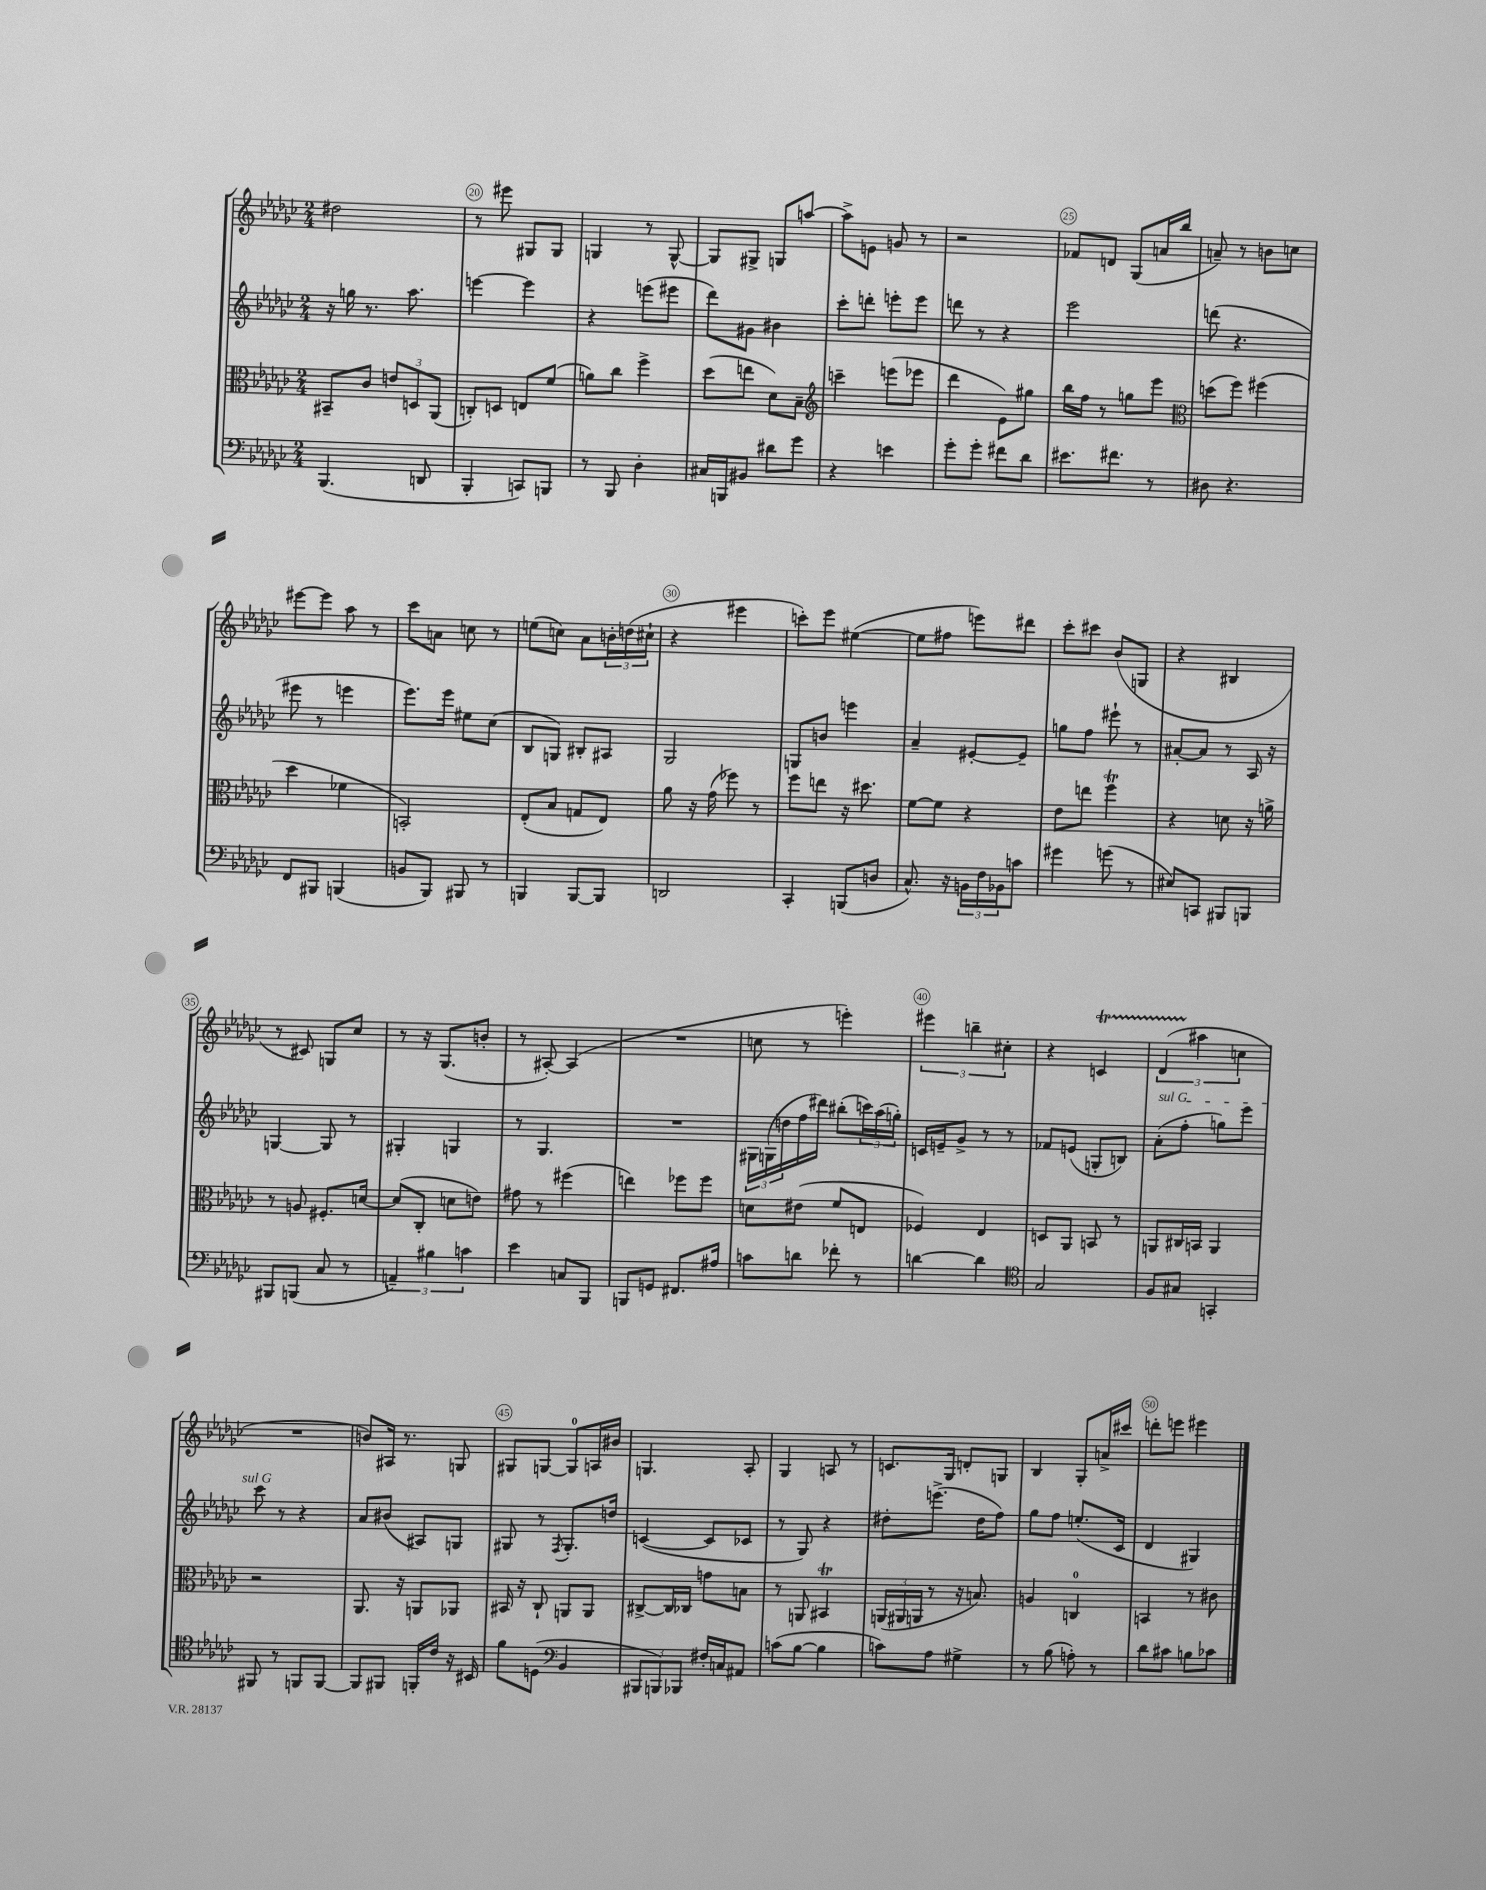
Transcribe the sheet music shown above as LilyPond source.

<<
\new StaffGroup <<
\new Staff = "s0" {
    \clef treble \key ges \major \numericTimeSignature \time 2/4
    dis''2 |
    r8 eis'''8 gis8 gis8 |
    g4 r8 g8~-^ |
    g8 gis8-> g8 a''8~ |
    a''8-> e'8 g'8 r8 |
    r2 |
    fes'8 d'8 ges8( a'16 bes''16 |
    a'8--) r8 b'8 c''8 |
    eis'''8~ eis'''8 aes''8 r8 |
    ces'''8 a'8 c''8 r8 |
    e''8( c''8) aes'8 \tuplet 3/2 { b'16-. d''16( cis''16-! } |
    r4 eis'''4 |
    c'''8-.) ees'''8 eis''4~( |
    eis''8 fis''8 e'''8) dis'''8 |
    ces'''8-. cis'''8 bes'8( g8 |
    r4 bis4 |
    r8 cis'8) g8 ces''8 |
    r8 r16 ges8.( b'8-. |
    r8 ais8~-.) ais4( |
    R2 |
    c''8 r8 e'''4-.) |
    \tuplet 3/2 { eis'''4 b''4-- cis''4-. } |
    r4 c'4\startTrillSpan |
    \tuplet 3/2 { des'4( ais''4\stopTrillSpan c''4 } |
    R2 |
    b'8) ais16 r8. g8 |
    gis8 g8~ g8-0 a16 bis'16 |
    g4. aes8-. |
    ges4 a8 r8 |
    c'8. ges16 d'8-. g8 |
    bes4 ges8-. a'16-> cis'''16 |
    d'''8-. e'''8 eis'''4 \bar "|." |
}
\new Staff = "s1" {
    \clef treble \key ges \major \numericTimeSignature \time 2/4
    r16 g''16 r8. aes''8. |
    e'''4~ e'''4 |
    r4 e'''8( eis'''8 |
    des'''8) gis'8 bis'4 |
    ces'''8-. d'''8-. e'''8-. e'''8 |
    d'''8 r8 r4 |
    ees'''2 |
    d'''8( r4. |
    eis'''8 r8 e'''4 |
    ees'''8.) ees'''16 eis''8 ces''8( |
    bes8 g8) bis8-. ais8 |
    ges2 |
    g8 b'8 e'''4 |
    aes'4-- eis'8~-. eis'8-- |
    g''8 f''8 eis'''8-! r8 |
    ais'8~-. ais'8 r8 aes16 r16 |
    g4~ g8 r8 |
    gis4-. g4 |
    r8 ges4. |
    R2 |
    \tuplet 3/2 { gis16 g16( d''16 } f''16 dis'''16) bis''8-.( \tuplet 3/2 { c'''16) aes''16( g''16-.) } |
    c'16 e'16-- ges'8-> r8 r8 |
    fes'8 e'8( g8-. b8) |
    \once \override TextSpanner.bound-details.left.text = \markup { \italic "sul G" } aes'8-.\startTextSpan( f''8-. g''8) ees'''8 |
    ces'''8\stopTextSpan r8 r4 |
    aes'8 bis'8( ais8) g8 |
    gis8 r8 \acciaccatura { f8 } gis8.-. d''16 |
    c'4~( c'8 ces'8 |
    r8 ges8) r4 |
    dis''8-. e'''8.->( dis''16 f''8) |
    ges''8 f''8 e''8.-.( ces'16 |
    des'4 gis4) \bar "|." |
}
\new Staff = "s2" {
    \clef alto \key ges \major \numericTimeSignature \time 2/4
    bis,8-- ces'8 \tuplet 3/2 { e'8 d8 aes,8( } |
    c8-.) d8 e8 f'8( |
    a'8) ces''8 f''4-> |
    des''8( e''8 des'8) bes8-- |
    \clef treble c'''4-- e'''8( ees'''8 |
    des'''4 ees'8) gis''8 |
    bes''16 f''16 r8 g''8 ees'''8 |
    \clef alto d''8( f''8) fis''4( |
    des''4 fes'4 |
    b,2-.) |
    ees8-.( bes8 g8 ees8) |
    aes'8 r16 ges'16( fes''8) r8 |
    f''8 e''8 r16 dis''8. |
    f'8~ f'8 r4 |
    ees'8 e''8 f''4\trill |
    r4 d'8 r16 a'16-> |
    r8 a8 fis8.-. d'16~ |
    d'8( ces8-. d'8 e'8) |
    gis'8 r8 fis''4( |
    e''4) fes''8 fes''8 |
    d'8 eis'8( f'8 e8 |
    fes4) ees4 |
    d8 aes,8 b,8 r8 |
    a,8 cis16 b,16 a,4 |
    r2 |
    aes,8. r16 a,8 aes,8 |
    bis,16 r16 ces8-! a,8 a,8 |
    cis8~-> cis16 ces16 g'8 b8 |
    r8 a,8 bis,4\trill |
    \tuplet 3/2 { a,16( ais,16 a,16 } r8 r16 b8.) |
    a4 c4-0 |
    b,4 r8 cis'8 \bar "|." |
}
\new Staff = "s3" {
    \clef bass \key ges \major \numericTimeSignature \time 2/4
    bes,,4.( d,8 |
    bes,,4-. c,8) b,,8 |
    r8 bes,,8 des4-. |
    cis16 b,,16 bis,8 dis'8 ges'8 |
    r4 e'4 |
    ges'8-. ges'8-. fis'8 des'8 |
    eis'8. fis'8. r8 |
    dis8 r4. |
    f,8 bis,,8 b,,4( |
    b,8 bes,,8) bis,,8 r8 |
    b,,4 b,,8~ b,,8 |
    d,2 |
    ces,4-. b,,8( d8 |
    ces8.-^) r16 \tuplet 3/2 { b,16 f16 bes,16 } c'8 |
    gis'4 g'8( r8 |
    eis8) c,8 bis,,8 b,,8 |
    bis,,8 b,,8( ces8 r8 |
    \tuplet 3/2 { a,4--) bis4 c'4 } |
    ees'4 c8 bes,,8 |
    b,,8 g,8 fis,8. ais16 |
    c'8 d'8 fes'8-. r8 |
    d'4~ d'4 |
    \clef tenor ges2 |
    f8 gis8 g,4-. |
    fis,8 r8 f,8 f,8~ |
    f,8 fis,8 f,16-. ces'16 r16 bis,16 |
    f'8 d8( \clef bass bes,4 |
    \tuplet 3/2 { bis,,8 b,,8) bes,,8 } fis16-. c16 ais,8 |
    c'8( bes8~ bes4 |
    c'8) aes8 gis4-> |
    r8 bes8( a8-.) r8 |
    des'8 cis'8 b8 ces'8 \bar "|." |
}
>>
>>
\layout { \context { \Score currentBarNumber = #19 \override BarNumber.break-visibility = ##(#f #t #t) barNumberVisibility = #(every-nth-bar-number-visible 5) \override BarNumber.stencil = #(make-stencil-circler 0.1 0.3 ly:text-interface::print) } }
